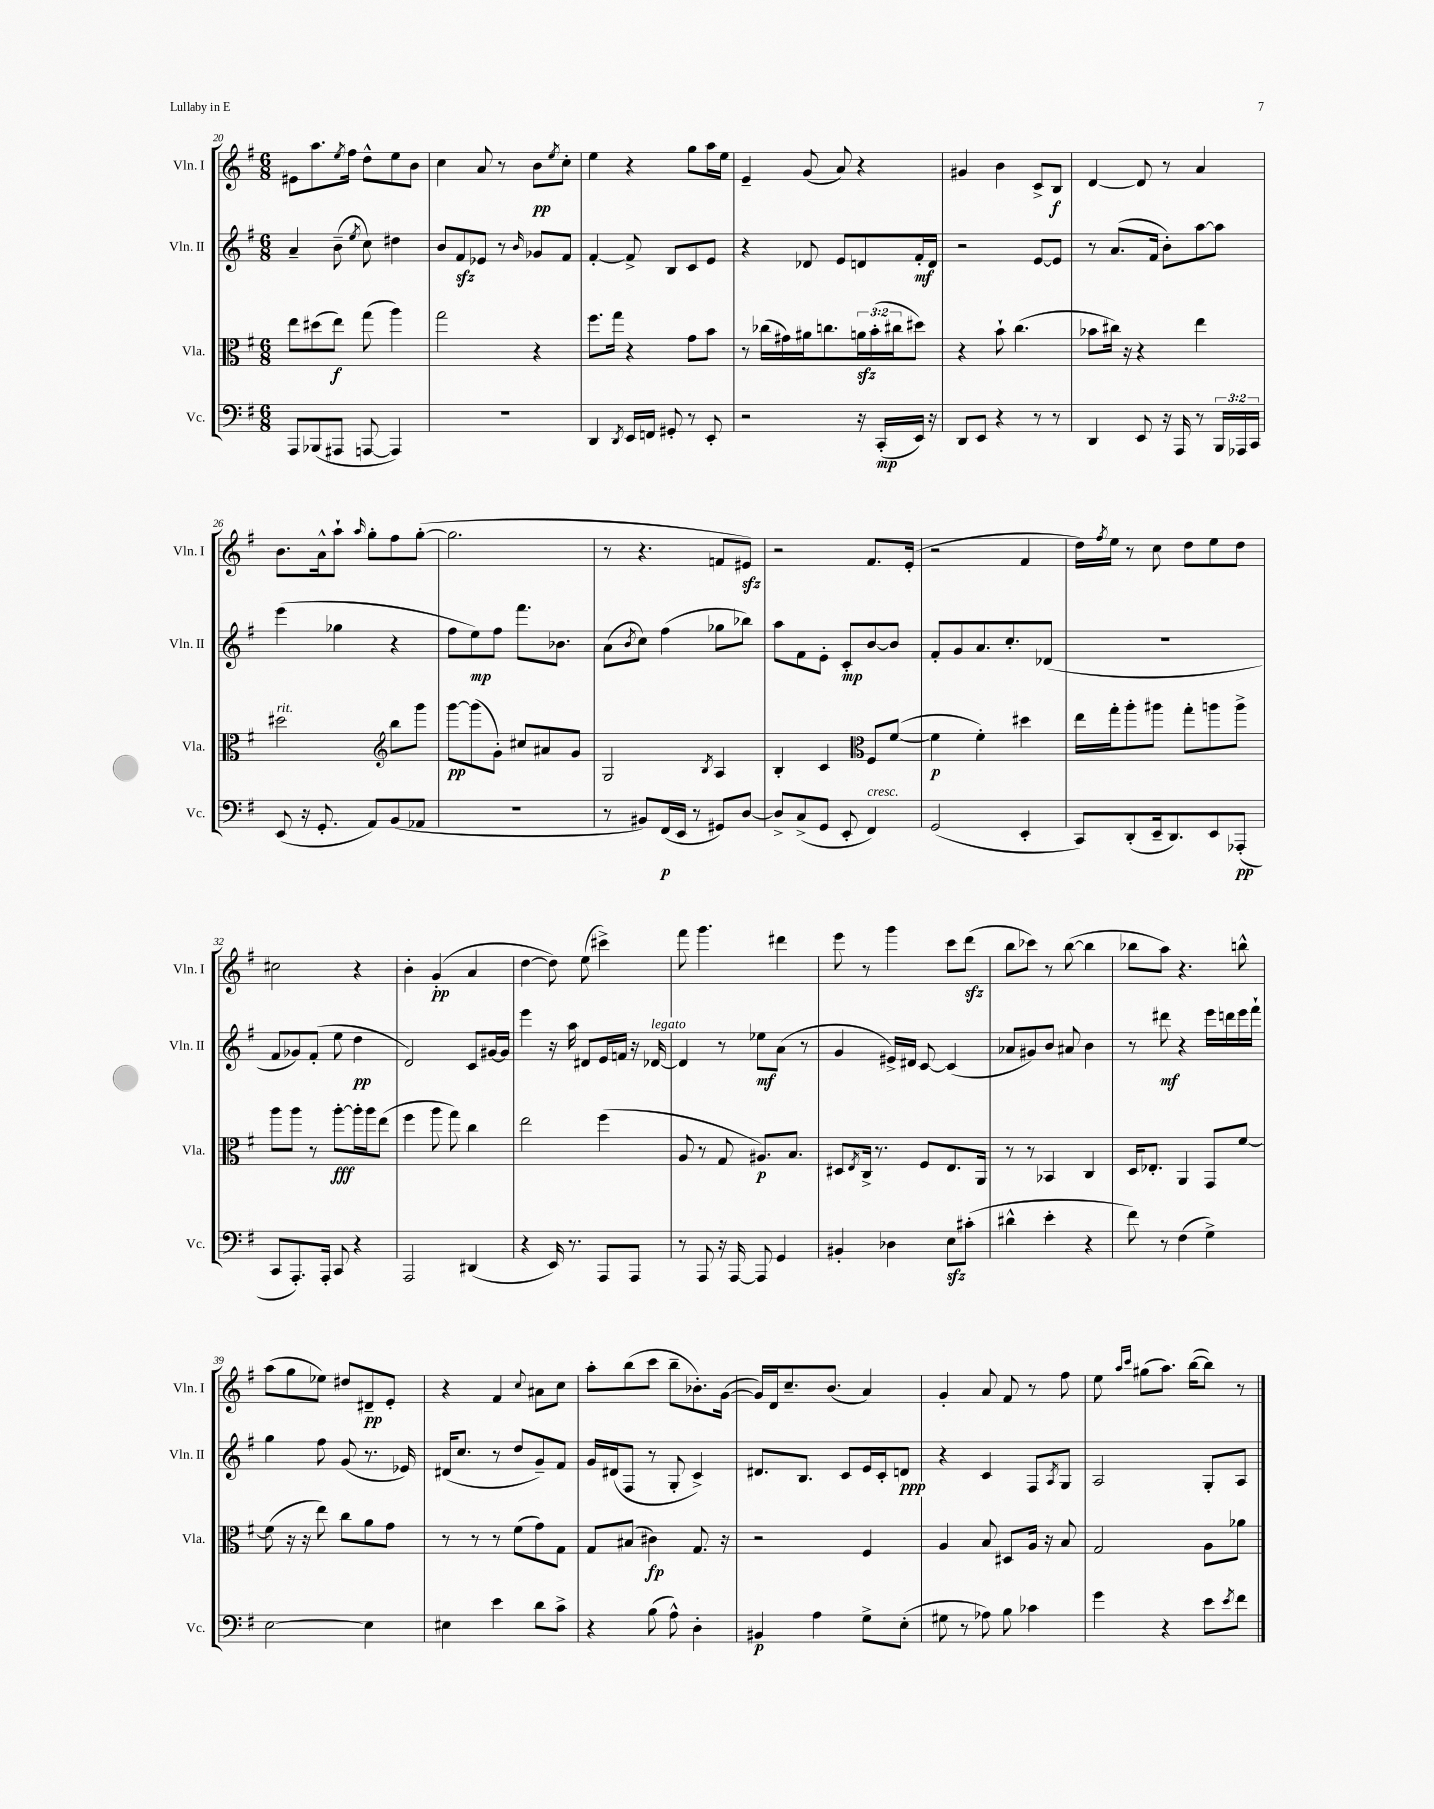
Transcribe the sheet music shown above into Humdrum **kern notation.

**kern	**kern	**kern	**kern
*staff4	*staff3	*staff2	*staff1
*clefF4	*clefC3	*clefG2	*clefG2
*k[f#]	*k[f#]	*k[f#]	*k[f#]
*M6/8	*M6/8	*M6/8	*M6/8
8AAA	8ee	4a~	8e#
(8BBB-	(8dd#	.	8.aa
8AAA#	8ee)	(8b~	.
.	.	.	8qee
.	.	.	16ff#
.	.	8qee	.
[8AAA	(8gg	8cc)	8dd^^
4AAA])	4aa)	4dd#	8ee
.	.	.	8b
=	=	=	=
2.r	2gg	8b	4cc
.	.	8f#	.
.	.	8e-	8a
.	.	8r	8r
.	.	16qqb	.
.	4r	8g-	8b
.	.	.	8qee
.	.	8f#	8cc'
=	=	=	=
4DD	8.ff#	[4f#'	4ee
.	16gg	.	.
8qDD	.	.	.
16EE	4r	8f#^]	4r
16FF	.	.	.
8GG#'	.	8B	.
8r	8g	8c	8gg
8EE'	8b	8e	16aa
.	.	.	16ee
=	=	=	=
2r	8r	4r	4e~
.	(16cc-	.	.
.	16g#)	.	.
.	16a#	8d-	(8g
.	8.cc	.	.
.	.	8e	8a)
16r	24a	8d	4r
.	(24b'	.	.
(16CC'	.	.	.
.	24cc#	.	.
16EE)	8dd#)	16f#'	.
16r	.	16d	.
=	=	=	=
8DD	4r	2r	4g#
8EE	.	.	.
4r	8b`	.	4b
.	(4.cc	.	.
8r	.	[8e	8c^
8r	.	8e]	8B
=	=	=	=
4DD	8b-	8r	[4d
.	16cc#)	(8.a	.
.	16r	.	.
8EE	4r	.	8d]
.	.	16f#	.
16r	.	8b')	8r
16AAA	.	.	.
8r	4ee	[8aa	4a
24BBB	.	8aa]	.
24AAA-	.	.	.
24CC	.	.	.
=	=	=	=
(8EE	2dd#	(4eee	8.b
16r	.	.	.
8.GG'	.	.	16a^^
.	.	4gg-	8aa`
.	.	.	16qqaa
8AA)	.	.	8gg'
*	*clefG2	*	*
(8BB	8bb	4r	8ff#
8AA-	8ggg	.	([8gg'
=	=	=	=
2.r	[8ggg	8ff#	2.gg]
.	(8ggg]	8ee)	.
.	8g')	8ff#	.
.	8cc#	8.fff#	.
.	8a#	.	.
.	.	8.b-	.
.	8g	.	.
=	=	=	=
8r	2G	(8a	8r
.	.	8qb	.
8BB#)	.	8cc)	4.r
(16FF#	.	(4ff#	.
16EE	.	.	.
8r	.	.	.
.	8qB	.	.
8GG#)	4A	8gg-	8f
[8D	.	8bb-)	8e#)
=	=	=	=
8D^]	4B'	8aa	2r
(8C^	.	8f#	.
8GG	4c	8e'	.
8EE'	.	8c'	.
*	*clefC3	*	*
4FF#)	8F#	[8b	8.f#
.	([8f#	8b]	.
.	.	.	(16e'
=	=	=	=
(2GG	4f#]	8f#'	2r
.	.	8g	.
.	4f#')	8.a	.
.	.	8.cc'	.
4EE'	4dd#	.	4f#
.	.	(8d-	.
=	=	=	=
8CC)	16ee	2.r	16dd)
.	.	.	8qff#
.	16gg'	.	16ee
(8DD'	8aa'	.	8r
16EE~	8aa#	.	8cc
8.DD)	.	.	.
.	8gg'	.	8dd
8EE	8aa	.	8ee
(8AAA-'	8aa^	.	8dd
=	=	=	=
8CC	8aa	8f#	2cc#
8.AAA')	8aa	8g-)	.
.	8r	(8f#'	.
16AAA'	.	.	.
8CC	[8aa'	8ee	.
4r	16aa']	4dd	4r
.	16aa	.	.
.	(8ee	.	.
=	=	=	=
2AAA	4ff#	2d)	4b'
.	8aa	.	(4g'
.	8gg)	.	.
(4DD#	4cc	8c	4a
.	.	[16g#	.
.	.	16g#]	.
=	=	=	=
4r	2ee	4eee	[4dd
16EE)	.	16r	8dd])
8.r	.	16aa	.
.	.	8d#	(8ee
8AAA	(4ff#	16e	4ccc#^)
.	.	16f	.
8AAA	.	16r	.
.	.	[16d-	.
=	=	=	=
8r	8A	4d-]	8fff#
8AAA	8r	.	4.ggg
16r	8G	8r	.
[16AAA	.	.	.
8AAA]	8.A#)	8ee-	.
4GG	.	(8a	4ddd#
.	8.B	.	.
.	.	8r	.
=	=	=	=
4BB#'	8D#	4g	8eee
.	8qE	.	.
.	16C^	.	8r
.	8.r	.	.
4D-	.	16e#^)	4ggg
.	.	16d#	.
.	8F#	[8c	.
8E	8.E	(4c]	8ccc
(8c#'	.	.	(8ddd
.	16AA	.	.
=	=	=	=
4d#^^	8r	8a-	8bb
.	8r	8g#)	8ccc-)
4e'	4BB-	8b	8r
.	.	8a#	([8bb
4r	4C	4b	4bb]
=	=	=	=
8f#)	16D	8r	8bb-
.	8.E-'	.	.
8r	.	8ddd#	8aa)
(4F#	4AA	4r	4.r
4G^)	8GG	16eee	.
.	.	16ddd	.
.	[8f#	16eee	8bb^^
.	.	16fff#`	.
=	=	=	=
[2E	(8f#]	4gg	(8aa
.	16r	.	8gg
.	16r	.	.
.	8ee)	8ff#	8ee-)
.	8cc	(8g	8dd#
4E]	8a	8.r	8d#~
.	8g	.	8e'
.	.	16e-)	.
=	=	=	=
4E#	8r	(16d#	4r
.	.	8.cc	.
.	8r	.	.
4e	8r	8r	4f#
.	(8f#	8dd	.
.	.	.	8qqcc
8d	8g)	8g~)	8a#
8c^	8G	8f#	8cc
=	=	=	=
4r	8G	16g	8aa'
.	.	(16d#	.
.	(8B#	8F#	(8bb
(8B	4c#)	8r	8ccc
8A^^)	.	8G'	8bb~
4D'	8.G	4c^)	8.b-')
.	16r	.	([16g
=	=	=	=
4BB#	2r	8.d#	16g])
.	.	.	16d
.	.	.	8.cc~
.	.	8.B	.
4A	.	.	.
.	.	.	(8.b
.	.	8c	.
8G^	4F#	16e	4a)
.	.	16c'	.
(8E'	.	8d	.
=	=	=	=
8G#	4A	4r	4g'
8r	.	.	.
8A-)	8B	4c	8a
8B	8D#	.	8f#
4c-	16A	8F#	8r
.	16r	.	.
.	.	8qA	.
.	8B	8G	8ff#
=	=	=	=
4g	2G	2A	8ee
.	.	.	16qqaa
.	.	.	16qqccc
.	.	.	(8gg#
4r	.	.	8.aa)
.	.	.	([16bb
8e	8A	8G'	8bb])
8qe	.	.	.
8f#	8a-	8A	8r
==	==	==	==
*-	*-	*-	*-
